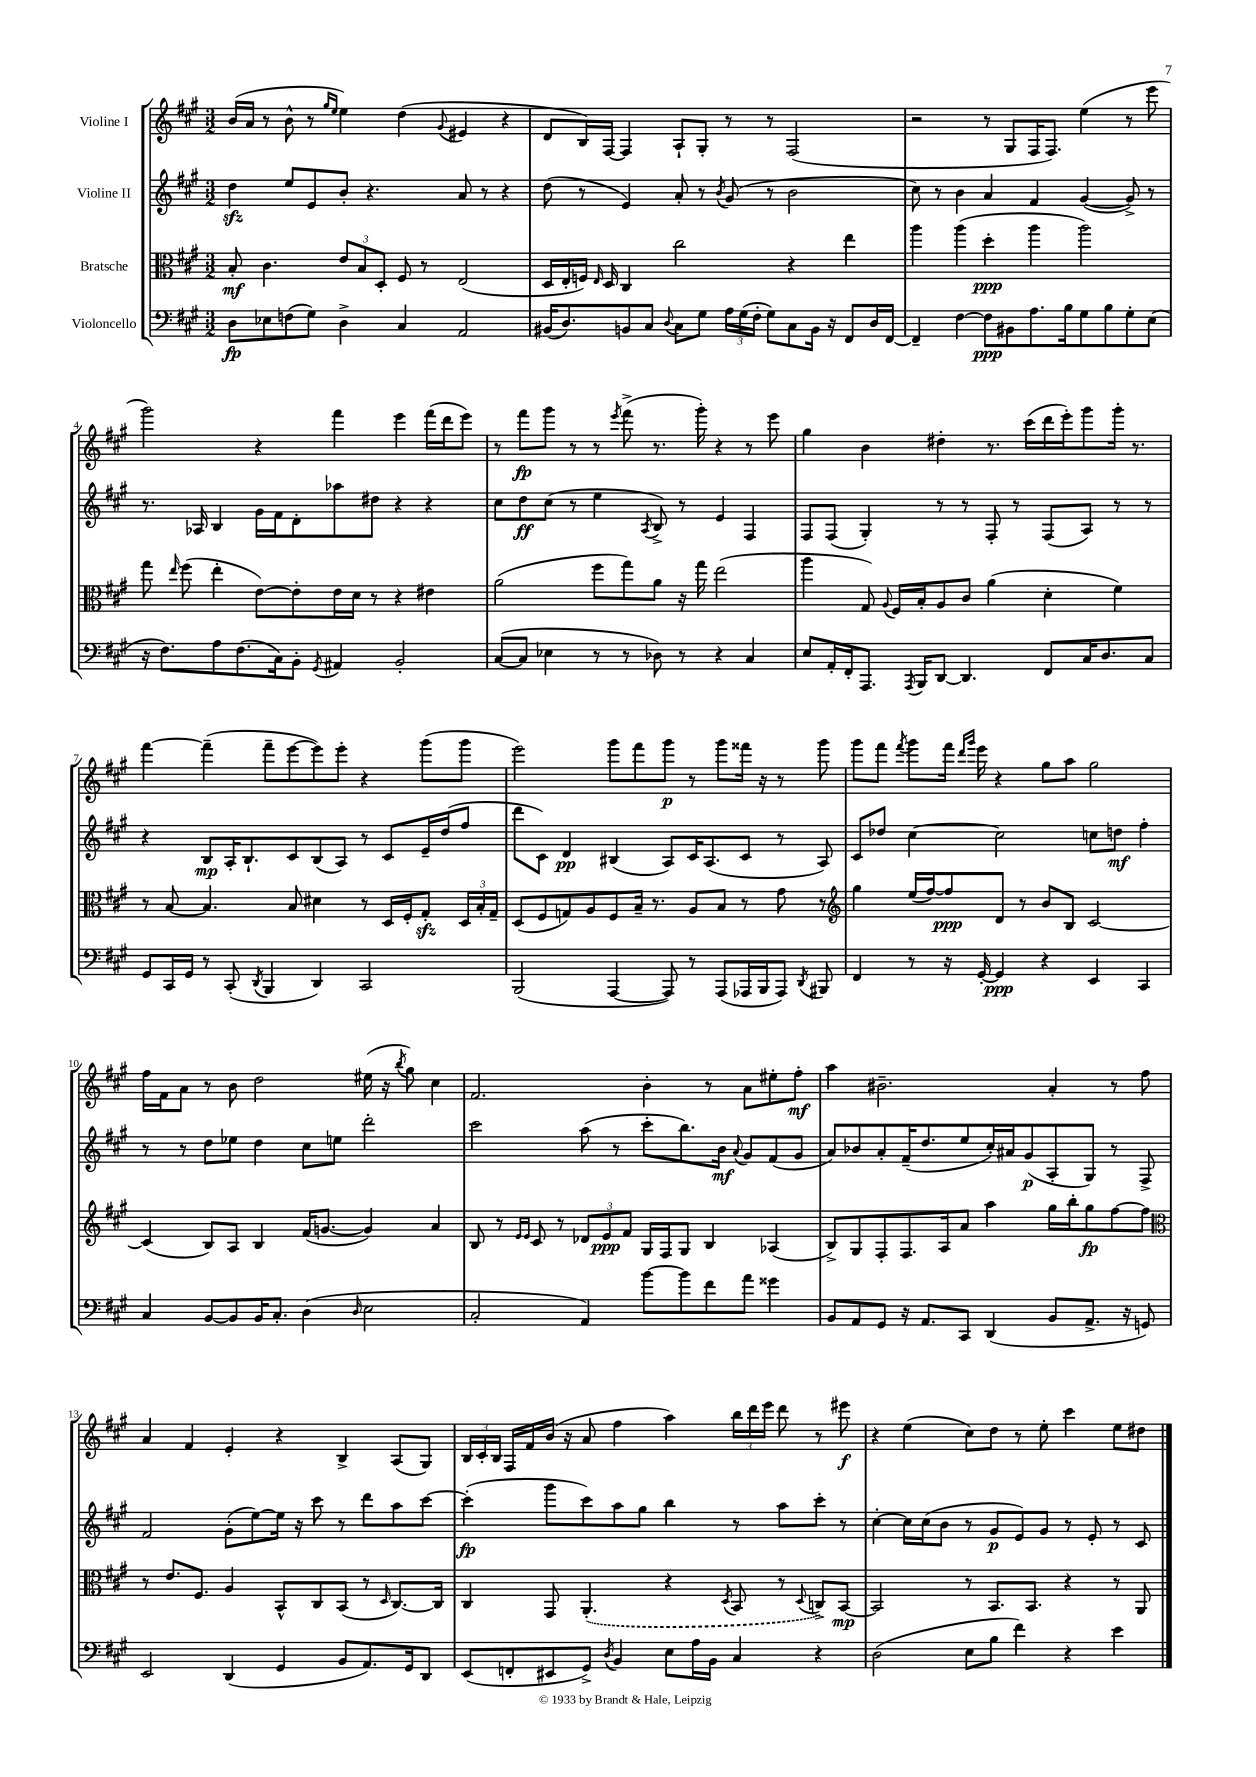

**kern	**kern	**kern	**kern
*staff4	*staff3	*staff2	*staff1
*clefF4	*clefC3	*clefG2	*clefG2
*k[f#c#g#]	*k[f#c#g#]	*k[f#c#g#]	*k[f#c#g#]
*M3/2	*M3/2	*M3/2	*M3/2
8D	8B'	4dd	(16b
.	.	.	16a
8E-	4.c#	.	8r
(8F	.	8ee	8b^^
8G#)	.	8e	8r
.	.	.	16qqgg#
.	.	.	16qqee
4D^	12e	8b'	4ee)
.	12B	.	.
.	.	4.r	.
.	12D'	.	.
4C#	8F#	.	(4dd
.	8r	.	.
.	.	.	8qqg#
2AA	(2E	8a	4e#
.	.	8r	.
.	.	4r	4r
=	=	=	=
(16BB#	16D	(8dd	8d
8.D)	16E'	.	.
.	16F)	8r	16B)
.	16qqE	.	.
.	16D	.	[16F#
8BB	4C#	4e)	4F#]
8C#	.	.	.
8qqD	.	.	.
8C#	2cc#	8a'	8A`
8G#	.	8r	8G#'
.	.	8qb	.
24A	.	(8g#	8r
(24G#	.	.	.
24F#'	.	.	.
8G#)	.	8r	8r
8C#	4r	2b	(2F#
16BB	.	.	.
16r	.	.	.
8FF#	4ee	.	.
16D	.	.	.
[16FF#	.	.	.
=	=	=	=
4FF#~]	4aa	8cc#)	2r
.	.	8r	.
[4F#	(4aa	4b	.
8F#]	4dd'	4a	8r
8BB#	.	.	8G#
8.A	4aa	4f#	16F#
.	.	.	8.F#)
16B	.	.	.
8G#	2aa)	([4g#	(4ee
8B	.	.	.
8G#'	.	8g#^])	8r
(8E	.	8r	8eee
=	=	=	=
16r	8gg#	8.r	2ggg#)
8.F#)	.	.	.
.	16qqee	.	.
.	(8ff#	.	.
.	.	16A-	.
8A	4ee'	4B	.
(8.F#	.	.	.
.	[8e)	16g#	4r
16C#)	.	16f#	.
8BB'	8e']	8d'	.
8qGG#	.	.	.
4AA#	16e	8aa-	4fff#
.	16d	.	.
.	8r	8dd#	.
2BB'	4r	4r	4eee
.	4e#	4r	(16fff#
.	.	.	16ddd
.	.	.	8eee)
=	=	=	=
([8C#	(2a	8cc#	8r
8C#]	.	8dd	8fff#
4E-	.	(8cc#	8ggg#
.	.	8r	8r
8r	8ff#	4ee	8r
.	.	.	8qeee
8r	8gg#)	.	(8fff#^
.	.	8qA	.
8D-)	8a	8B^)	8.r
8r	16r	8r	.
.	16gg#	.	16ggg#')
4r	(2ee	4e	4r
4C#	.	4F#	8r
.	.	.	8eee
=	=	=	=
8E	4aa	8F#	4gg#
16AA'	.	(8F#	.
16FF#'	.	.	.
8.AAA	8G#)	4G#')	4b
.	8qqA	.	.
.	16F#	.	.
8qAAA	.	.	.
16BBB	16B'	.	.
[8DD	8A	8r	4dd#'
4.DD]	8c#	8r	.
.	(4a	8F#'	8.r
.	.	8r	.
.	.	.	(16ccc#
8FF#	4d'	(8F#	16ddd
.	.	.	16eee')
16C#	.	8A)	8ggg#
8.D	.	.	.
.	4f#)	8r	16ggg#'
.	.	.	8.r
8C#	.	8r	.
=	=	=	=
8GG#	8r	4r	[4fff#
16CC#	[8B	.	.
16GG#	.	.	.
8r	4.B]	8B	(4fff#~]
(8CC#'	.	16A'	.
.	.	8.B`	.
8qDD	.	.	.
4BBB	.	.	8fff#~
.	8B	8c#	[8eee
4DD)	4d#	(8B	8eee])
.	.	8A)	8eee'
2CC#	8r	8r	4r
.	16D	8c#	.
.	16F#'	.	.
.	8G#'	16e~	(8ggg#
.	.	(16dd	.
.	24D	8ff#	8ggg#
.	24B'	.	.
.	24G#~	.	.
=	=	=	=
(2BBB	(8D	8ddd	2eee)
.	8F#	8c#)	.
.	8G)	4d	.
.	8A	.	.
[4AAA	8F#	(4B#	8ggg#
.	16B~	.	8fff#
.	8.r	.	.
8AAA])	.	8A)	8ggg#
8r	8A	16c#	8r
.	.	(8.A	.
(8AAA	8B	.	8ggg#
16AAA-	8r	8c#	16fff##
16BBB	.	.	16r
8AAA-)	8g#	8r	8r
8qDD	.	.	.
8BBB#	8r	8A)	8ggg#
=	=	=	=
*	*clefG2	*	*
4FF#	4gg#	8c#	8ggg#
.	.	8dd-	8fff#
.	.	.	8qfff#
8r	(16ee	[4cc#	8ggg#
.	[16ff#)	.	.
16r	8ff#]	.	16fff#
.	.	.	16qqddd
.	.	.	16qqggg#
[16GG#'	.	.	16eee
4GG#]	8d	2cc#]	4r
.	8r	.	.
4r	8b	.	8gg#
.	8B	.	8aa
4EE	[2c#	8cc	2gg#
.	.	8dd	.
4CC#	.	4ff#'	.
=	=	=	=
4C#	(4c#]	8r	16ff#
.	.	.	16f#
.	.	8r	8a
[8BB	8B)	8dd	8r
8BB]	8A	8ee-	8b
16BB	4B	4dd	2dd
8.C#'	.	.	.
(4D	(16f#	8cc#	.
.	[8.g	.	.
.	.	8ee	.
16qqD	.	.	.
2E	4g])	2ddd'	(16ee#
.	.	.	16r
.	.	.	8qbb
.	.	.	8gg#)
.	4a	.	4cc#
=	=	=	=
2C#'	8B	2ccc#	2.f#
.	8r	.	.
.	16qqe	.	.
.	16qqe	.	.
.	8c#	.	.
.	8r	.	.
4AA)	12d-	(8aa	.
.	12e	.	.
.	.	8r	.
.	12f#	.	.
[8b	16G#	8ccc#'	4b'
.	16F#	.	.
8b]	8G#	8.bb)	.
8f#	4B	.	8r
.	.	16b	.
.	.	8qqa	.
8a	.	8g#	8a
4g##	(4A-	(8f#	8ee#'
.	.	8g#	8ff#'
=	=	=	=
8BB	8B^)	8a)	4aa
8AA	8G#	8b-	.
8GG#	8F#'	8a'	2.b#~
16r	8.F#	(16f#~	.
8.AA	.	8.dd	.
.	16A	.	.
8CC#	8a	8ee	.
(4DD	4aa	16cc#')	.
.	.	16a#	.
.	.	(8g#	.
8BB	16gg#	8A'	4a'
.	16bb'	.	.
8.AA^	8gg#	8G#)	.
.	[8ff#	8r	8r
16r	.	.	.
8GG)	8ff#]	8F#^	8ff#
=	=	=	=
*	*clefC3	*	*
2EE	8r	2f#	4a
.	8.e	.	.
.	.	.	4f#
.	8.F#	.	.
(4DD	4A	(8g#'	4e'
.	.	[8ee)	.
4GG#	8BB^^	16ee]	4r
.	.	16r	.
.	8C#	8ccc#	.
8BB	(8BB	8r	4B^
8.AA)	8r	8ddd	.
.	16qqD	.	.
.	[8.C#)	8aa	(8A
16GG#	.	.	.
8DD	.	[8ccc#	8G#)
.	16C#]	.	.
=	=	=	=
(8EE	4C#	(4ccc#']	24B
.	.	.	24c#'
.	.	.	24B
8FF'	.	.	16F#
.	.	.	16f#
8EE#	8GG#	8ggg#	(16b
.	.	.	16r
8GG#^)	(4.AA'	8ccc#)	8a
8qD	.	.	.
4BB	.	8aa	4ff#
.	.	8gg#	.
8E	4r	4bb	4aa)
16A	.	.	.
16BB	.	.	.
.	8qD	.	.
4C#	8BB	8r	24bb
.	.	.	24ddd
.	.	.	24eee
.	8r	8aa	8ddd
.	8qqD	.	.
4r	8C^)	8ccc#'	8r
.	[8BB	8r	8eee#
=	=	=	=
(2D	2BB]	[4cc#'	4r
.	.	16cc#]	(4ee
.	.	(16cc#	.
.	.	8b	.
8E	8r	8r	8cc#)
8B	8.BB	8g#	8dd
4f#)	.	8e)	8r
.	8.BB	.	.
.	.	8g#	8ee'
4r	4r	8r	4ccc#
.	.	8e'	.
4e	8r	8r	8ee
.	8AA	8c#	8dd#
==	==	==	==
*-	*-	*-	*-
